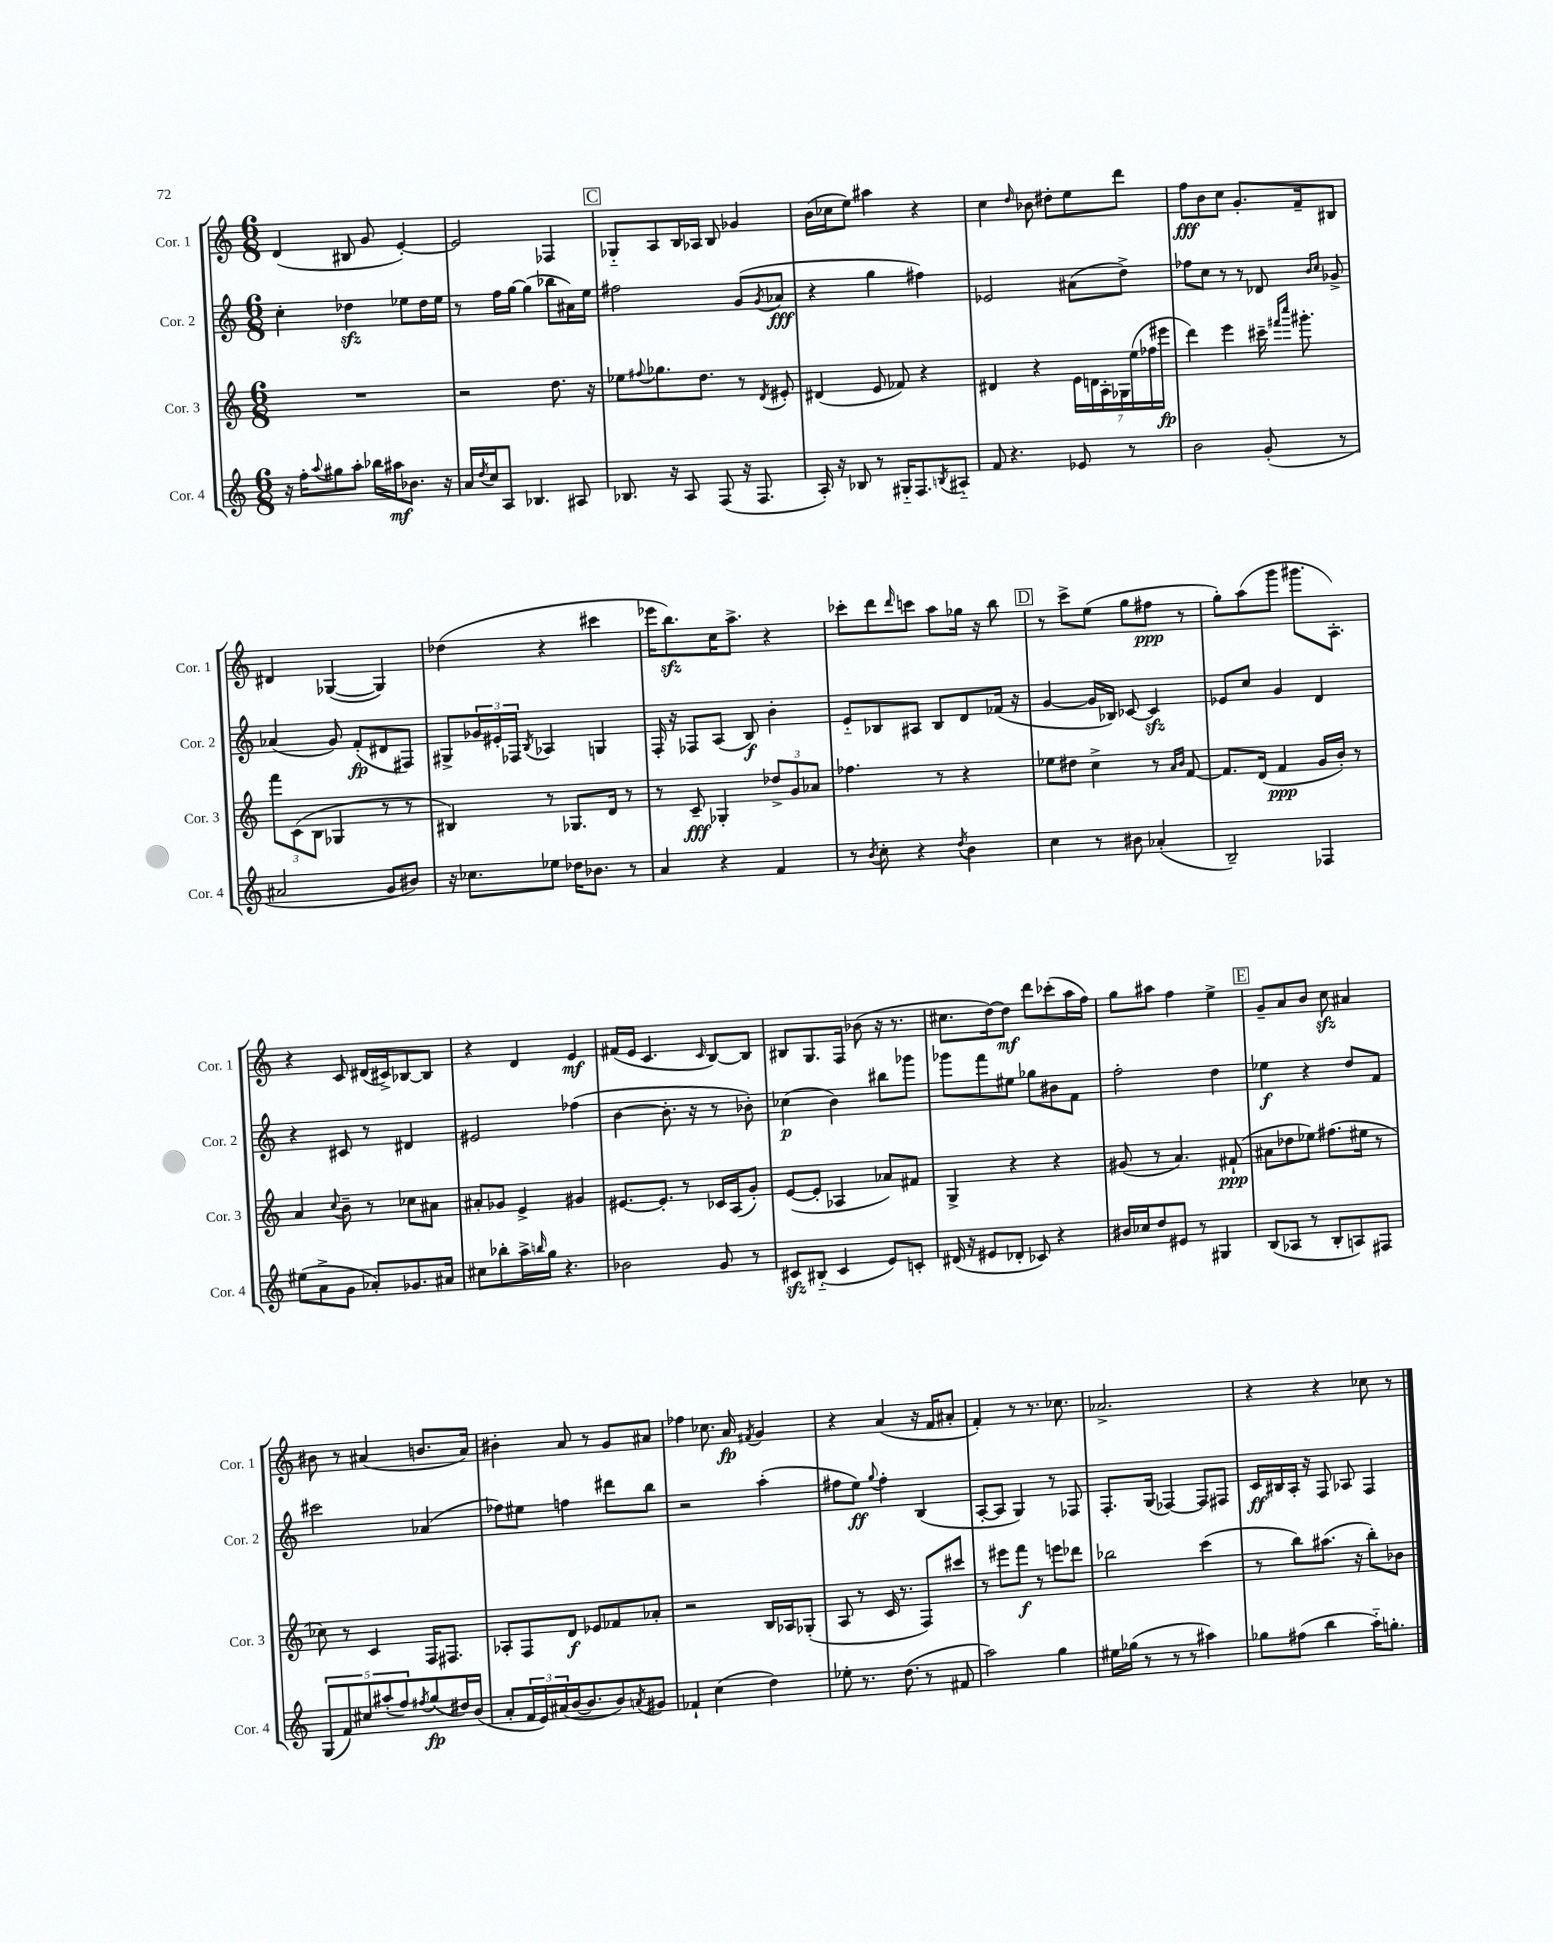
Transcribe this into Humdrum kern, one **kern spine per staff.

**kern	**kern	**kern	**kern
*staff4	*staff3	*staff2	*staff1
*clefG2	*clefG2	*clefG2	*clefG2
*k[]	*k[]	*k[]	*k[]
*M6/8	*M6/8	*M6/8	*M6/8
16r	2.r	4cc'	(4d
16ff'	.	.	.
8qqaa	.	.	.
8gg#	.	.	.
8aa'	.	4dd-	8B#
16bb-	.	.	8g
16aa#	.	.	.
8.b-	.	8ee-	[4e')
.	.	16dd-	.
16r	.	16ee-	.
=	=	=	=
16a	2r	8r	2e]
8qdd	.	.	.
16cc	.	.	.
8A	.	16ff	.
.	.	[16gg	.
4.B-	.	(4gg]	.
.	8.dd	8bb-	4F-
8A#	.	16a#)	.
.	16r	16ee	.
=	=	=	=
8.B-	8ee-	2ff#	8G-'~
.	8qqff#	.	.
.	8.gg-	.	8A
16r	.	.	.
8A	.	.	16B
.	8.dd	.	16A-
(8F	.	.	8B
16r	8r	(8g	4g-
8.F	.	.	.
.	8qd	8qg	.
.	8e#'	8a-	.
=	=	=	=
16A')	(4d#	4r	(16b
16r	.	.	16cc-
8B-	.	.	8ee)
8r	8e	4gg	4aa#
16G#'~	8f-)	.	.
8.F	.	.	.
.	4r	4ff#)	4r
8qB	.	.	.
8A#'~	.	.	.
=	=	=	=
8f	4d#	2e-	4cc
4.r	.	.	.
.	.	.	16qqdd
.	4r	.	8b-
.	.	.	8dd#'
8e-	28e	(8a#	8ee
.	28d	.	.
.	28A'	.	.
.	28G-	.	.
8r	.	8dd^)	8ddd
.	(28ee	.	.
.	28ff-	.	.
.	28eee#	.	.
=	=	=	=
2b	4ddd)	8ff-	8ff
.	.	8cc	8b
.	4eee	8r	8cc
.	.	8r	8.g'
(8g'	16ccc#~	8d-	.
.	16qqfff#	.	.
.	16qqcccc	.	.
.	8.ggg#'	.	16f~
.	.	16qqb	.
.	.	16qqcc	.
8r	.	8g-^	8B#
=	=	=	=
2a#	12fff	(4a-	4d#
.	(12c	.	.
.	12B	.	.
.	4G-	8g)	([4G-
.	.	(8f'	.
8g	8r	8d#	4G-])
8b#)	8r	8F#)	.
=	=	=	=
16r	4B#)	8G#^	(4dd-
8.cc-	.	.	.
.	.	24g-	.
.	.	24e#'	.
.	.	24F-	.
.	.	8qB	.
8ee-	8r	4A-	4r
16dd-	8.G-	.	.
8.b-	.	.	.
.	.	4G	4ccc#
.	16d	.	.
8r	8r	.	.
=	=	=	=
4a	8r	16F'	16eee-
.	.	16r	8.bb)
.	8c~	8F-	.
4r	4G-'	(8A	16cc
.	.	.	8.aa^
.	.	8B)	.
4f	12dd-^	4b'	4r
.	12g	.	.
.	12a-	.	.
=	=	=	=
8r	4.ff-	8e'~	8ccc-'
8qb	.	.	.
8cc'	.	8B-	8ddd
.	.	.	16qqddd
4r	.	8A#	8ccc
.	8r	8B-	8aa
8qdd	.	.	.
4b	4r	8d	16gg-
.	.	.	16r
.	.	(16f-	8bb
.	.	16r	.
=	=	=	=
4cc	8ee-	[4g	8r
.	8dd#	.	8ccc^
8r	4cc^	16g]	(8ee
.	.	16B-)	.
8b#	.	[8c-	8gg
(4a-'	8r	4c-]	8ff#
.	16qqa	.	.
.	16qqb	.	.
.	[8f	.	8r
=	=	=	=
2B~)	8.f]	8e-	8gg')
.	.	8cc	(8aa
.	(16d	.	.
.	4f	4g	8ggg
.	.	.	8.ggg#
4F-	16g	4d	.
.	16b')	.	8.A')
.	8r	.	.
=	=	=	=
(8ee#	4a	4r	4r
8a^	.	.	.
.	8qqcc	.	.
8g	8b~	8c#	8c
8a-')	8r	8r	(16d#
.	.	.	16c#^)
8.g-	8cc-	4d#	[8B-
.	8a#	.	8B-]
16a#	.	.	.
=	=	=	=
8cc#	8a#'	2e#	4r
8bb-'	8g-	.	.
16aa^	4e^	.	4d
16qqbb	.	.	.
16gg	.	.	.
4.r	.	.	.
.	4g#	(4ff-	4e
=	=	=	=
2b-	[8.e#	[4b	(16f#
.	.	.	16e
.	.	.	4.c
.	8.e#']	.	.
.	.	8.b']	.
.	8r	.	.
.	.	16r	.
.	.	.	16qqc
8g	16c-	8r	[8B)
.	(16A	.	.
8r	8g')	8b-')	8B]
=	=	=	=
8c#	([8e	(4cc-	8B#
(8B#'~	8e']	.	8.G
4c#	4A-	4b)	.
.	.	.	16F
.	.	.	(8b-
8e)	8a-)	8bb#	16r
.	.	.	8.r
8c'	8f#	8ggg-	.
=	=	=	=
(16d#	4G^	8ggg-	8.cc#
16r	.	.	.
8e#	.	8fff	.
.	.	.	[16dd)
8d-'	4r	8ee#	8dd]
8c-)	.	8gg-	8ddd
4r	4r	8b#	(8ccc-'
.	.	8f	16aa
.	.	.	16ff)
=	=	=	=
16b#	(8g#	2ff'	8gg
16cc-	.	.	.
8dd	8r	.	8aa#
8e#	4.a)	.	4ff
8r	.	.	.
4G#	.	4dd	4ee^
.	(8f#`	.	.
=	=	=	=
(8B	8a#	4ee-	8g~
8A-	8dd-	.	8a
8r	8ee-)	4r	8b
8B'	(8.ff#	.	8cc
8A)	.	8dd	4a#
.	16ee#	.	.
8F#	8r	8f	.
=	=	=	=
(10G	8cc-)	2ccc#	8b#
10f)	.	.	.
.	8r	.	8r
10cc#	.	.	.
.	4c	.	(4a#
(10aa#'	.	.	.
10ff)	.	.	.
8qff#	.	.	.
(8gg	16F	(4a-	8.b
.	8.F#	.	.
16dd#)	.	.	.
(16b	.	.	16a#)
=	=	=	=
8a'	8A-'	8ff-)	4b#'
24f	8F	8ee#	.
24e)	.	.	.
(24a#	.	.	.
[16b	8d	4ff	8a
8.b]	.	.	.
.	8e-	.	8r
8b)	8f-	8ddd#	8g
8qa	.	.	.
8g#	8a-'	8bb	8a#
=	=	=	=
4f-`	2r	2r	4ff-
(4cc	.	.	8.cc-
.	.	.	16a
.	.	.	8qf#
4dd)	16B	(4aa'	4g
.	16A-	.	.
.	(8G-'	.	.
=	=	=	=
8ee-'	8A	8ff#	4r
8.r	8r	8ee)	.
.	.	8qqgg	.
.	16c	4ff#'	(4a
(8.dd	8.r	.	.
8r	8F)	(4B	16r
.	.	.	16f
8f#	8ccc#	.	8a#'
=	=	=	=
2aa)	8r	[8A'	4f')
.	8eee#	8A]	.
.	8fff	4G)	8r
.	8r	.	8.r
4gg	8eee	8r	.
.	.	.	8.cc-
.	8ddd-	8F-	.
=	=	=	=
16ee#	2bb-	8.F'	2.a-^
(16gg-	.	.	.
8r	.	.	.
.	.	(16G	.
8r	.	[4F-)	.
8r	.	.	.
4aa#)	(4ccc	8F-]	.
.	.	8F#	.
=	=	=	=
8gg-	8r	16c	4r
.	.	16B#	.
(8ff#	8bb)	16A'	.
.	.	16r	.
4bb	(8.aa#	8F	4r
.	.	8A-	.
.	16r	.	.
16aa'~)	8bb')	4F	8cc-
8.gg'	.	.	.
.	8b-	.	8r
==	==	==	==
*-	*-	*-	*-
